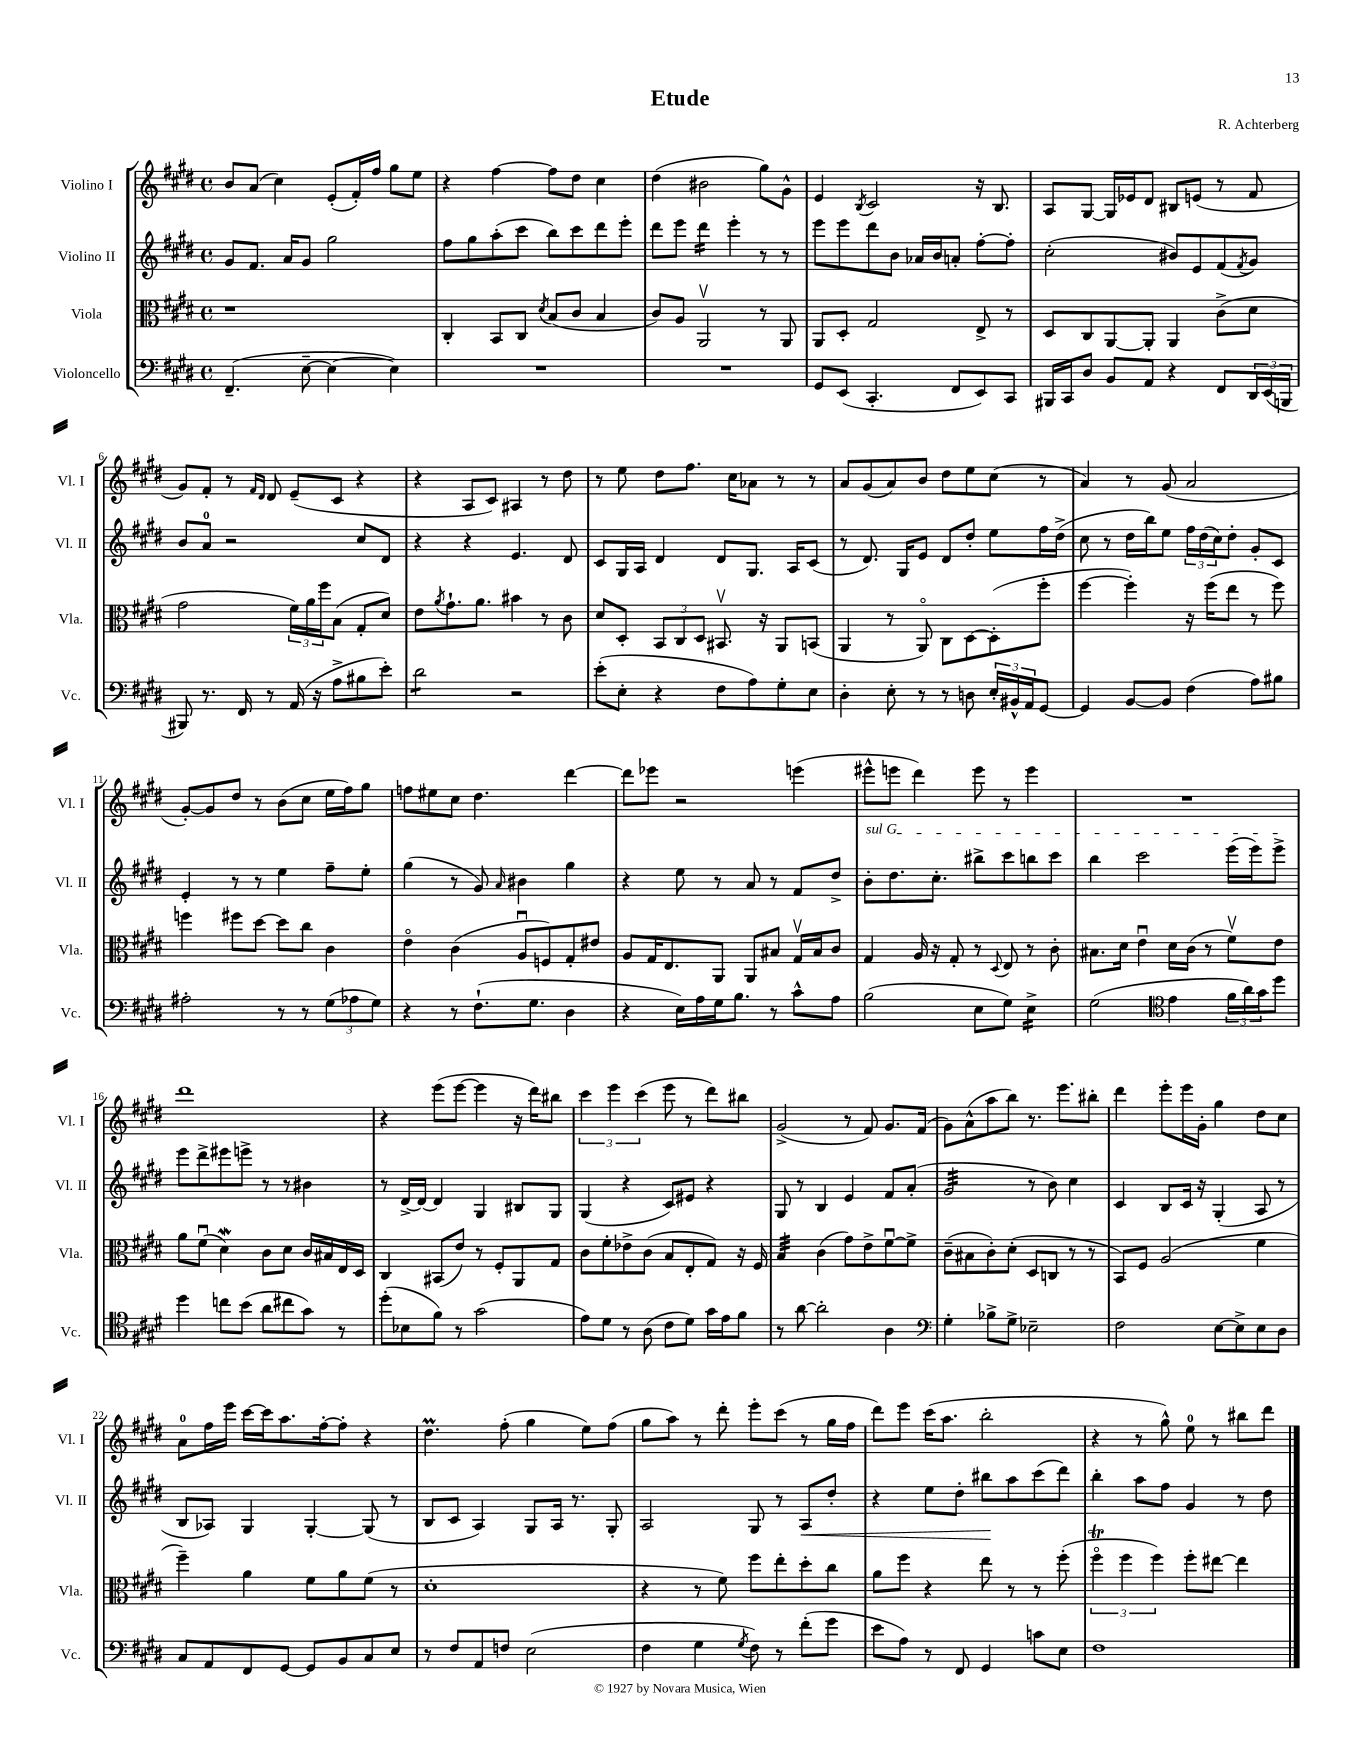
\header { title = "Etude" composer = "R. Achterberg" }
<<
\new StaffGroup <<
\new Staff = "s0" \with { instrumentName = "Violino I" shortInstrumentName = "Vl. I" } {
    \clef treble \key e \major \defaultTimeSignature \time 4/4
    b'8 a'8( cis''4) e'8-.( fis'16-.) fis''16 gis''8 e''8 |
    r4 fis''4~ fis''8 dis''8 cis''4 |
    dis''4( bis'2 gis''8) gis'8-^ |
    e'4 \acciaccatura { b8 } cis'2 r16 b8. |
    a8 gis8~ gis16 ees'16 dis'8 bis8 e'8( r8 fis'8 |
    gis'8) fis'8-. r8 \grace { fis'16 dis'16 } dis'8 e'8--( cis'8 r4 |
    r4 a8 cis'8) ais4 r8 dis''8 |
    r8 e''8 dis''8 fis''8. cis''16 aes'8 r8 r8 |
    a'8 gis'8( a'8) b'8 dis''8 e''8 cis''8( r8 |
    a'4) r8 gis'8( a'2 |
    gis'8~-.) gis'8 dis''8 r8 b'8( cis''8 e''16 fis''16) gis''8 |
    f''8 eis''8 cis''8 dis''4. dis'''4~ |
    dis'''8 ees'''8 r2 e'''4( |
    eis'''8-^ e'''8 dis'''4) e'''8 r8 e'''4 |
    R1 |
    dis'''1 |
    r4 e'''8( e'''8~ e'''4 r16 dis'''16) bis''8 |
    \tuplet 3/2 { cis'''4 e'''4 cis'''4( } e'''8 r8 dis'''8) bis''8 |
    gis'2->( r8 fis'8) gis'8. fis'16( |
    gis'8) a'8-^( a''8 b''8) r8. e'''8. bis''8-. |
    dis'''4 e'''8-. e'''16 gis'16-. gis''4 dis''8 cis''8 |
    a'8-0 fis''16 e'''16 cis'''16~ cis'''16 a''8. fis''16~-. fis''8-. r4 |
    dis''4.\prall fis''8-.( gis''4 e''8) fis''8( |
    gis''8 a''8) r8 dis'''8-. e'''8-. cis'''8( r8 gis''16 fis''16 |
    dis'''8) e'''8 cis'''16( a''8. b''2-. |
    r4 r8 gis''8-^) e''8-0 r8 bis''8 dis'''8 \bar "|." |
}
\new Staff = "s1" \with { instrumentName = "Violino II" shortInstrumentName = "Vl. II" } {
    \clef treble \key e \major \defaultTimeSignature \time 4/4
    gis'8 fis'8. a'16 gis'8 gis''2 |
    fis''8 gis''8 a''8-.( cis'''8 b''8) cis'''8 dis'''8 e'''8-. |
    dis'''8 e'''8 dis'''4:16 e'''4-. r8 r8 |
    e'''8 e'''8 dis'''8 b'8 aes'16 b'16 a'8-. fis''8~-. fis''8-. |
    cis''2-.( bis'8) e'8 fis'8( \acciaccatura { fis'8 } gis'8) |
    b'8 a'8-0 r2 cis''8 dis'8 |
    r4 r4 e'4. dis'8 |
    cis'8 gis16 a16 dis'4 dis'8 gis8. a16 cis'8( |
    r8 dis'8.) gis16 e'8 dis'8 dis''8-. e''8 fis''16 dis''16->( |
    cis''8 r8 dis''16 b''16) e''8 \tuplet 3/2 { fis''16 dis''16( cis''16) } dis''8-. gis'8-. cis'8 |
    e'4-. r8 r8 e''4 fis''8-- e''8-. |
    gis''4( r8 gis'8) \grace { a'16 } bis'4 gis''4 |
    r4 e''8 r8 a'8 r8 fis'8 dis''8-> |
    \once \override TextSpanner.bound-details.left.text = \markup { \italic "sul G" } b'8-.\startTextSpan dis''8. cis''8.-. bis''8-> cis'''8 b''8 cis'''8 |
    b''4 cis'''2 e'''16( e'''16) e'''8->\stopTextSpan |
    e'''8 dis'''8-> eis'''8 e'''8-> r8 r8 bis'4 |
    r8 dis'16~-> dis'16~ dis'4 gis4 bis8 gis8 |
    gis4( r4 cis'8) eis'8 r4 |
    gis8 r8 b4 e'4 fis'8 a'8-.( |
    gis'2:32 r8 b'8) cis''4 |
    cis'4 b8 cis'16 r16 gis4-.( a8 r8 |
    b8 aes8) gis4 gis4~-. gis8( r8 |
    b8 cis'8 a4) gis8 a16 r8. gis8-. |
    a2 gis8 r8 a8\< dis''8-. |
    r4 e''8 dis''8-. bis''8\! a''8 cis'''8( dis'''8) |
    b''4-. a''8 fis''8 gis'4 r8 dis''8 \bar "|." |
}
\new Staff = "s2" \with { instrumentName = "Viola" shortInstrumentName = "Vla." } {
    \clef alto \key e \major \defaultTimeSignature \time 4/4
    r1 |
    cis4-. b,8 cis8 \acciaccatura { dis'8 } b8( cis'8 b4 |
    cis'8) a8 a,2\upbow r8 a,8 |
    a,8 dis8-. gis2 e8-> r8 |
    dis8 cis8 a,8~ a,8-. a,4 cis'8->( dis'8 |
    gis'2 \tuplet 3/2 { fis'16) a'16 fis''16 } b8( gis8-. dis'8) |
    e'8 \acciaccatura { a'8 } gis'8.-! a'8. bis'4 r8 cis'8 |
    dis'8 dis8-. \tuplet 3/2 { b,8 cis8 dis8 } bis,8.\upbow r16 a,8 b,8( |
    a,4 r8 a,8\flageolet) cis8 dis8~ dis8-.( fis''8-. |
    fis''4~ fis''4-.) r16 fis''16( e''8 r8 fis''8) |
    f''4 fis''8 dis''8~ dis''8 cis''8 cis'4 |
    e'4\flageolet cis'4( a8\downbow f8) gis8-. eis'8 |
    a8 gis16 e8. a,8 a,8 bis8 gis16\upbow bis16 cis'8 |
    gis4 a16 r16 gis8-. r8 \appoggiatura { dis8 } e8 r8 cis'8-. |
    bis8. dis'16 e'4\downbow dis'16 cis'16( r8 fis'8\upbow) e'8 |
    a'8 fis'8\downbow( dis'4\mordent) cis'8 dis'8 cis'16 bis16 e16 dis16 |
    cis4 bis,8( e'8) r8 fis8-. a,8 gis8 |
    cis'8 fis'8-. ees'8-> cis'8( b8 e8-. gis8) r16 fis16 |
    b4:32 cis'4( gis'8) e'8-> fis'8~\downbow fis'8-> |
    cis'8--( bis8 cis'8-.) dis'8-.( dis8 c8 r8 r8 |
    b,8) fis8 a2( fis'4 |
    fis''4--) a'4 fis'8 a'8 fis'8( r8 |
    dis'1-. |
    r4 r8 fis'8) fis''8 e''8-. dis''8-. cis''8 |
    a'8 fis''8 r4 e''8 r8 r8 fis''8-.( |
    \tuplet 3/2 { fis''4\flageolet\trill fis''4 fis''4) } fis''8-. eis''8~ eis''4 \bar "|." |
}
\new Staff = "s3" \with { instrumentName = "Violoncello" shortInstrumentName = "Vc." } {
    \clef bass \key e \major \defaultTimeSignature \time 4/4
    fis,4.--( e8~-- e4~ e4) |
    R1 |
    R1 |
    gis,8 e,8( cis,4.-. fis,8 e,8) cis,8 |
    bis,,16 cis,16 dis8 b,8 a,8 r4 fis,8 \tuplet 3/2 { dis,16 e,16( b,,16 } |
    bis,,8) r8. fis,16 r8 a,16( r16 a8-> bis8 e'8-.) |
    dis'2:8 r2 |
    e'8-.( e8-. r4 fis8 a8) gis8-. e8 |
    dis4-. e8-. r8 r8 d8 \tuplet 3/2 { e16-. bis,16-^ a,16 } gis,8~ |
    gis,4 b,8~ b,8 fis4( a8) bis8 |
    ais2-. r8 r8 \tuplet 3/2 { gis8( aes8 gis8) } |
    r4 r8 fis8.-!( gis8. dis4 |
    r4 e16) a16 gis16 b8. r8 cis'8-^ a8 |
    b2( e8 gis8) e4:16-> |
    gis2( \clef tenor e'4 \tuplet 3/2 { fis'16 a'16) gis'16 } dis''8 |
    dis''4 c''8 b'8( a'8 cis''8 gis'8) r8 |
    dis''8-.( bes8 fis'8) r8 gis'2( |
    e'8) dis'8 r8 a8( cis'8 dis'8) gis'16 e'16 fis'8 |
    r8 a'8~ a'2-. a4 |
    \clef bass gis4-. bes8-> gis8-> ees2-- |
    fis2 e8~ e8-> e8 dis8 |
    cis8 a,8 fis,8 gis,8~ gis,8 b,8 cis8 e8 |
    r8 fis8 a,8 f8 e2( |
    fis4 gis4 \acciaccatura { gis8 } fis8) r8 fis'8-.( gis'8 |
    e'8 a8) r8 fis,8 gis,4 c'8 e8 |
    fis1 \bar "|." |
}
>>
>>
